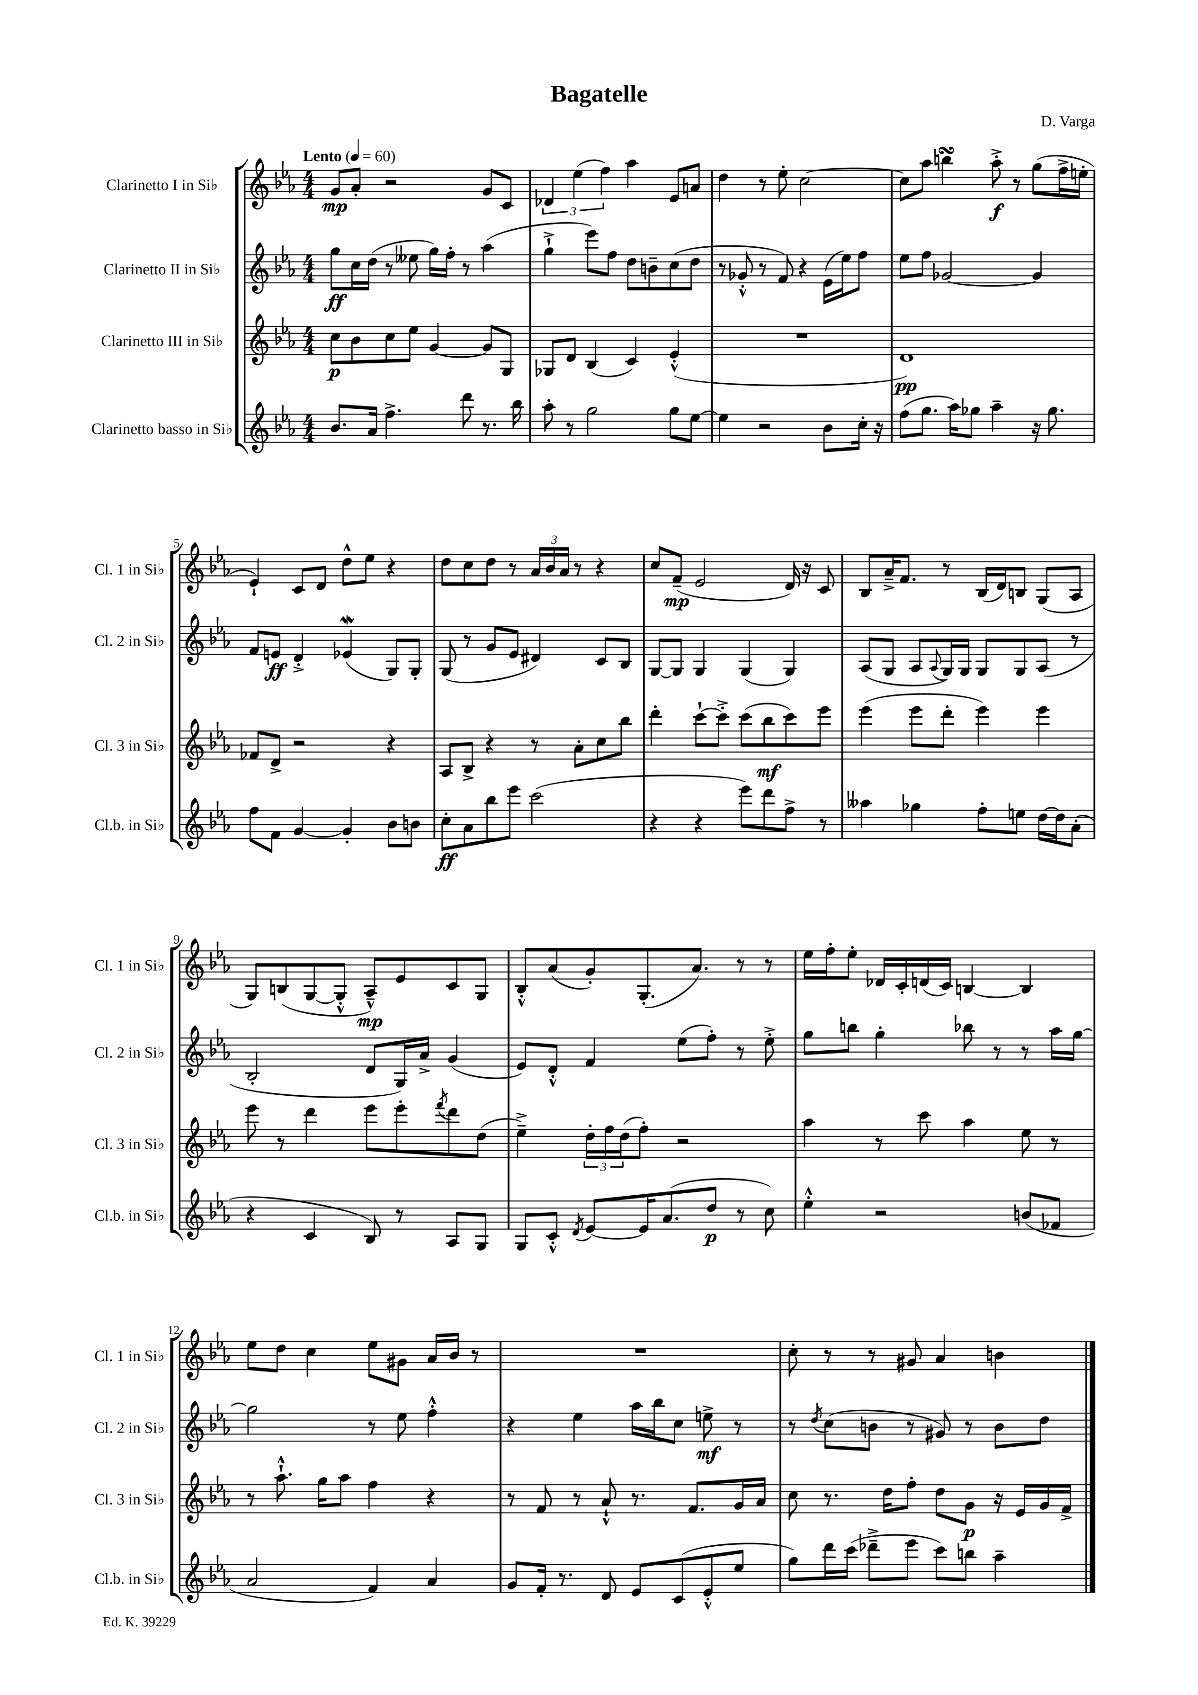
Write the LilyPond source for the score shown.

\header { title = "Bagatelle" composer = "D. Varga" }
<<
\new StaffGroup <<
\new Staff = "s0" \with { instrumentName = "Clarinetto I in Sib" shortInstrumentName = "Cl. 1 in Sib" } {
    \clef treble \key ees \major \numericTimeSignature \time 4/4 \tempo "Lento" 4 = 60
    g'8\mp aes'8-. r2 g'8 c'8 |
    \tuplet 3/2 { des'4 ees''4( f''4) } aes''4 ees'8 a'8 |
    d''4 r8 ees''8-. c''2~ |
    c''8 aes''8 b''4\turn aes''8-.->\f r8 g''8( f''16-> e''16-. |
    ees'4-!) c'8 d'8 d''8-^ ees''8 r4 |
    d''8 c''8 d''8 r8 \tuplet 3/2 { aes'16 bes'16 aes'16 } r8 r4 |
    c''8 f'8--\mp( ees'2 d'16) r16 c'8 |
    bes8 aes'16---> f'8. r8 bes16( d'16) b8 g8( aes8 |
    g8) b8( g8~ g8-.-^ aes8---^\mp) ees'8 c'8 g8 |
    bes8-.-^ aes'8( g'8-.) g8.-.( aes'8.) r8 r8 |
    ees''16 f''16-. ees''8-. des'16 c'16-. d'16( c'16) b4~ b4 |
    ees''8 d''8 c''4 ees''8 gis'8 aes'16 bes'16 r8 |
    R1 |
    c''8-. r8 r8 gis'8 aes'4 b'4 \bar "|." |
}
\new Staff = "s1" \with { instrumentName = "Clarinetto II in Sib" shortInstrumentName = "Cl. 2 in Sib" } {
    \clef treble \key ees \major \numericTimeSignature \time 4/4
    g''8\ff c''16 d''16( r8 eeses''8 g''16) f''16-. r8 aes''4( |
    g''4-!-> ees'''8) f''8 d''8 b'8-- c''8( d''8 |
    r8 ges'8-.-^ r8 f'8) r4 ees'16( ees''16) f''8 |
    ees''8 f''8 ges'2~ ges'4 |
    f'8 e'8\ff d'4-.-> ees'4\mordent( g8) g8-. |
    g8( r8 g'8 ees'8 dis'4) c'8 bes8 |
    g8~ g8 g4 g4( g4) |
    aes8( g8 aes8 \appoggiatura { aes8 } g16) g16 g8 g8 aes8( r8 |
    bes2-. d'8 g16) aes'16-> g'4( |
    ees'8) d'8-.-^ f'4 ees''8( f''8-.) r8 ees''8-.-> |
    g''8 b''8 g''4-. bes''8 r8 r8 aes''16 g''16~ |
    g''2 r8 ees''8 f''4-.-^ |
    r4 ees''4 aes''16 bes''16 c''8 e''8->\mf r8 |
    r8 \acciaccatura { d''8 } c''8( b'8 r8 gis'8) r8 b'8 d''8 \bar "|." |
}
\new Staff = "s2" \with { instrumentName = "Clarinetto III in Sib" shortInstrumentName = "Cl. 3 in Sib" } {
    \clef treble \key ees \major \numericTimeSignature \time 4/4
    c''8\p bes'8 c''8 ees''8 g'4~ g'8 g8 |
    ges8 d'8 bes4( c'4) ees'4-.-^( |
    R1 |
    d'1\pp) |
    fes'8 d'8-> r2 r4 |
    aes8 bes8-> r4 r8 aes'8-. c''8 bes''8 |
    d'''4-. c'''8~-! c'''8-.-> c'''8( bes''8\mf c'''8) ees'''8 |
    ees'''4( ees'''8 d'''8-. ees'''4) ees'''4 |
    ees'''8 r8 d'''4 ees'''8 ees'''8-. \acciaccatura { f'''8 } d'''8 d''8( |
    ees''4--->) \tuplet 3/2 { d''16-. f''16 d''16( } f''8-.) r2 |
    aes''4 r8 c'''8 aes''4 ees''8 r8 |
    r8 aes''8.-!-^ g''16 aes''8 f''4 r4 |
    r8 f'8 r8 aes'8-!-^ r8. f'8. g'16 aes'16 |
    c''8 r8. d''16 f''8-. d''8 g'8\p r16 ees'16 g'16 f'16-> \bar "|." |
}
\new Staff = "s3" \with { instrumentName = "Clarinetto basso in Sib" shortInstrumentName = "Cl.b. in Sib" } {
    \clef treble \key ees \major \numericTimeSignature \time 4/4
    bes'8. aes'16 f''4.-> d'''8 r8. bes''16 |
    aes''8-. r8 g''2 g''8 ees''8~ |
    ees''4 r2 bes'8 c''16-. r16 |
    f''8( g''8. aes''16) ges''8 aes''4-- r16 ges''8. |
    f''8 f'8 g'4~ g'4-. bes'8 b'8 |
    c''8-.\ff aes'8 bes''8 ees'''8 c'''2( |
    r4 r4 ees'''8) d'''8 f''8-> r8 |
    aeses''4 ges''4 f''8-. e''8 d''16~ d''16 aes'8-.( |
    r4 c'4 bes8) r8 aes8 g8 |
    g8 c'8-.-^ \acciaccatura { d'8 } ees'8~ ees'16 aes'8.( d''8\p r8 c''8) |
    ees''4-.-^ r2 b'8( fes'8 |
    aes'2 f'4) aes'4 |
    g'8 f'16-. r8. d'8 ees'8 c'8( ees'8-.-^ ees''8 |
    g''8) d'''16 c'''16( des'''8---> ees'''8 c'''8) b''8 aes''4-- \bar "|." |
}
>>
>>
